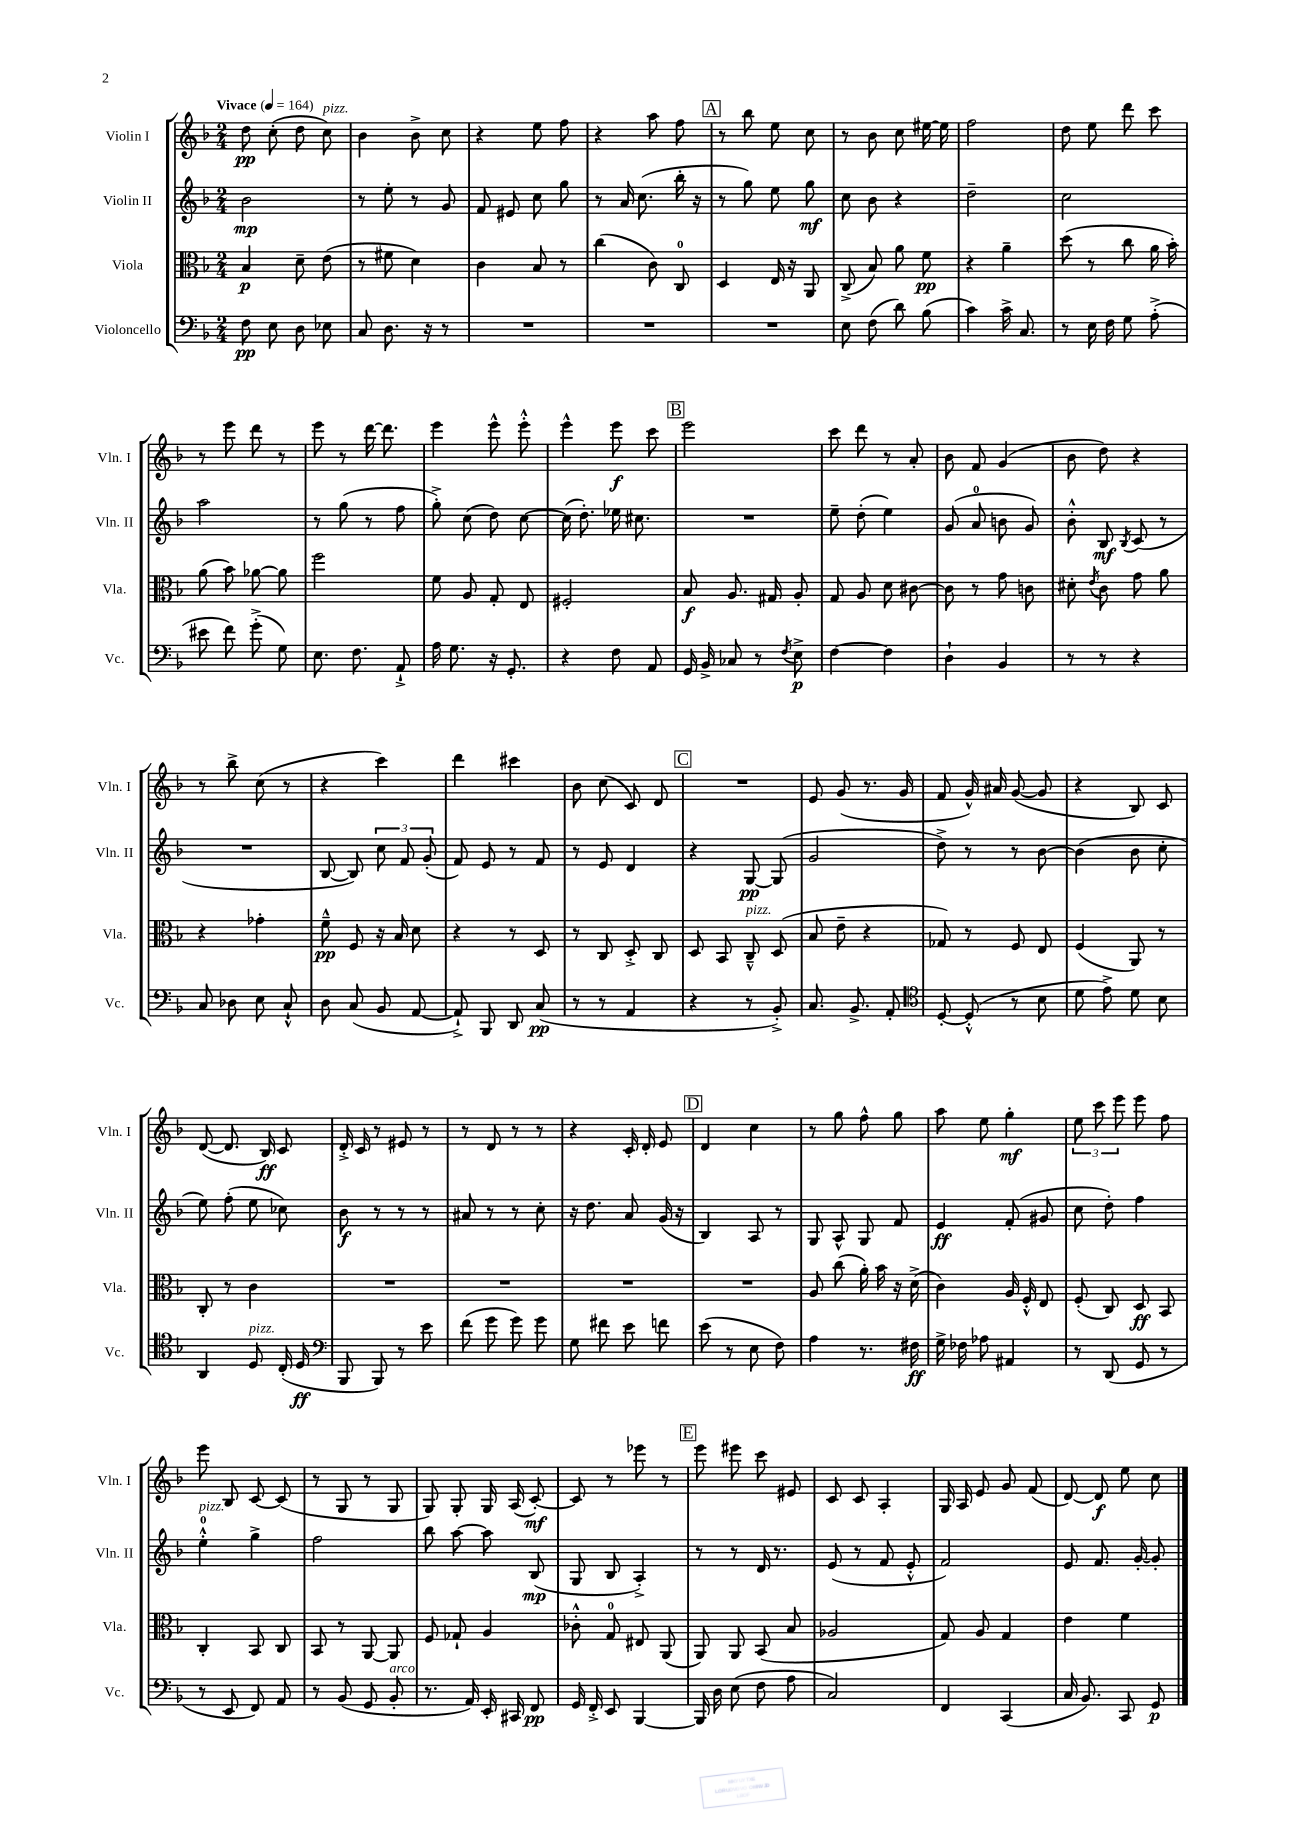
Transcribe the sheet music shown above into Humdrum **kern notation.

**kern	**kern	**kern	**kern
*staff4	*staff3	*staff2	*staff1
*clefF4	*clefC3	*clefG2	*clefG2
*k[b-]	*k[b-]	*k[b-]	*k[b-]
*M2/4	*M2/4	*M2/4	*M2/4
*MM164	*MM164	*MM164	*MM164
8F	4B-	2b-	8dd
8E	.	.	(8cc'
8D	8d~	.	8dd
8E-	(8e	.	8cc)
=	=	=	=
8C	8r	8r	4b-
8.D	8f#	8ee'	.
.	4d)	8r	8b-^
16r	.	.	.
8r	.	8g	8cc
=	=	=	=
2r	4c	8f	4r
.	.	8e#	.
.	8B-	8cc	8ee
.	8r	8gg	8ff
=	=	=	=
2r	(4cc	8r	4r
.	.	16a	.
.	.	(8.cc	.
.	8c)	.	8aa
.	8C	16bb-'	8ff
.	.	16r	.
=	=	=	=
2r	4D	8r	8r
.	.	8gg)	8bb-
.	16E	8ee	8ee
.	16r	.	.
.	8AA	8gg	8cc
=	=	=	=
8E	(8C^	8cc	8r
(8F	8B-)	8b-	8b-
8d)	8a	4r	8cc
(8B-	8f	.	[16ee#
.	.	.	16ee#]
=	=	=	=
4c)	4r	2dd~	2ff
16c^	4a~	.	.
8.C	.	.	.
=	=	=	=
8r	(8dd	2cc	8dd
16E	8r	.	8ee
16F	.	.	.
8G	8cc	.	8ddd
(8A'^	16a	.	8ccc
.	16b-')	.	.
=	=	=	=
8e#	(8a	2aa	8r
8f)	8b-)	.	8eee
(8g'^	[8a-	.	8ddd
8G)	8a-]	.	8r
=	=	=	=
8.E	2ff	8r	8eee
.	.	(8gg	8r
8.F	.	.	.
.	.	8r	[16ddd
.	.	.	8.ddd]
8AA`^	.	8ff	.
=	=	=	=
16A	8f	8gg'^)	4eee
8.G	.	.	.
.	8A	(8cc	.
16r	8G'	8dd)	8eee^^
8.GG'	.	.	.
.	8E	[8cc	8eee'^^
=	=	=	=
4r	2F#'	(16cc]	4eee^^
.	.	8.dd')	.
8F	.	16ee-	8eee
.	.	8.cc#	.
8AA	.	.	8ccc
=	=	=	=
16GG	8B-	2r	2eee
16BB-^	.	.	.
8C-	8.A	.	.
8r	.	.	.
.	16G#	.	.
8qF	.	.	.
8E^	8A'	.	.
=	=	=	=
[4F	8G	8ee~	8ccc
.	8A	(8dd'	8ddd
4F]	8d	4ee)	8r
.	[8c#	.	8a'
=	=	=	=
4D`	8c#]	(8g	8b-
.	8r	8a	8f
4BB-	8g	8b	(4g
.	8c	8g)	.
=	=	=	=
8r	8d#'	8b-'^^	8b-
.	8qe	.	.
8r	8c	8B-	8dd)
.	.	8qB-	.
4r	8g	(8c	4r
.	8a	8r	.
=	=	=	=
8C	4r	2r	8r
8D-	.	.	8bb-^
8E	4g-'	.	(8cc
8C`^^	.	.	8r
=	=	=	=
8D	8f~^^	[8B-	4r
(8C	8F	8B-])	.
8BB-	16r	12cc	4ccc)
.	16B-	.	.
.	.	12f	.
[8AA	8d	.	.
.	.	(12g'	.
=	=	=	=
8AA`^])	4r	8f)	4ddd
8BBB-	.	8e	.
8DD	8r	8r	4ccc#
(8C	8D	8f	.
=	=	=	=
8r	8r	8r	8b-
8r	8C	8e	(8cc
4AA	8D'^	4d	8c)
.	8C	.	8d
=	=	=	=
4r	8D	4r	2r
.	8BB-	.	.
8r	8C~^^	[8G	.
8BB-'^)	(8D	(8G]	.
=	=	=	=
8.C	8B-	2g	8e
.	8e~	.	(8g
8.BB-^	.	.	.
.	4r	.	8.r
8AA'	.	.	.
.	.	.	16g
=	=	=	=
*clefC4	*	*	*
[8D'	8G-)	8dd^)	8f
(8D'^^]	8r	8r	16g^^)
.	.	.	16a#
8r	8F	8r	([8g
8B-	8E	[8b-	8g]
=	=	=	=
8d	(4F	(4b-]	4r
8e^)	.	.	.
8d	8AA)	8b-	8B-)
8B-	8r	8cc'	8c
=	=	=	=
4AA	8C'	8ee)	([8d
.	8r	(8ff'	8.d]
8D	4c	8ee	.
.	.	.	16B-)
(16C'	.	8cc-)	8c
16D	.	.	.
=	=	=	=
*clefF4	*	*	*
8BBB-	2r	8b-	16d'^
.	.	.	16c
8BBB-)	.	8r	8r
8r	.	8r	8e#
8e	.	8r	8r
=	=	=	=
(8f	2r	8a#	8r
8g	.	8r	8d
8g)	.	8r	8r
8g	.	8cc'	8r
=	=	=	=
8G	2r	16r	4r
.	.	8.dd	.
8f#	.	.	.
8e	.	8a	16c'
.	.	.	16d'
8f	.	(16g	8e
.	.	16r	.
=	=	=	=
(8e	2r	4B-)	4d
8r	.	.	.
8E	.	8A	4cc
8F)	.	8r	.
=	=	=	=
4A	8A	8G	8r
.	(8cc	8A^^	8gg
8.r	16a')	8G	8ff^^
.	16b-	.	.
.	16r	8f	8gg
16F#	(16d^	.	.
=	=	=	=
16G^	4c)	4e	8aa
16F-	.	.	.
8A-	.	.	8ee
4AA#	16A	(8f'	4gg'
.	16F'^^	.	.
.	8E	8g#	.
=	=	=	=
8r	(8F'	8cc	12ee
.	.	.	12ccc
(8DD	8C)	8dd')	.
.	.	.	12eee
8GG	8D	4ff	8eee
8r	8BB-	.	8ff
=	=	=	=
8r	4C'	4ee'^^	8eee
8EE	.	.	8B-
8FF)	8BB-	4gg^	[8c
8AA	8C	.	(8c]
=	=	=	=
8r	8BB-	2ff	8r
(8BB-	8r	.	8G
8GG	[8AA	.	8r
8BB-'	8AA]	.	8G
=	=	=	=
8.r	8F	8bb-	8G)
.	8G-`	[8aa	8G'
16AA)	.	.	.
16EE'	4A	8aa]	16G
16CC#	.	.	(16A
8FF	.	(8B-	[8c')
=	=	=	=
16GG	8c-'^^	8G	8c]
16FF'^	.	.	.
8EE	8G	8B-	8r
[4BBB-	8E#	4A'^)	8eee-
.	(8AA	.	8r
=	=	=	=
16BBB-]	8AA)	8r	8eee
16D	.	.	.
(8E	8AA	8r	8eee#
8F	(8BB-	16d	8ccc
.	.	8.r	.
8A	8B-	.	8e#
=	=	=	=
2C)	2A-	(8e	8c
.	.	8r	8c
.	.	8f	4A'
.	.	8e'^^	.
=	=	=	=
4FF	8G)	2f)	16G
.	.	.	16A
.	8A	.	8e
(4CC	4G	.	8g
.	.	.	(8f
=	=	=	=
16C	4e	8e	[8d)
8.BB-)	.	.	.
.	.	8.f	8d]
8CC	4f	.	8ee
.	.	[16g'	.
8GG	.	8g']	8cc
==	==	==	==
*-	*-	*-	*-
